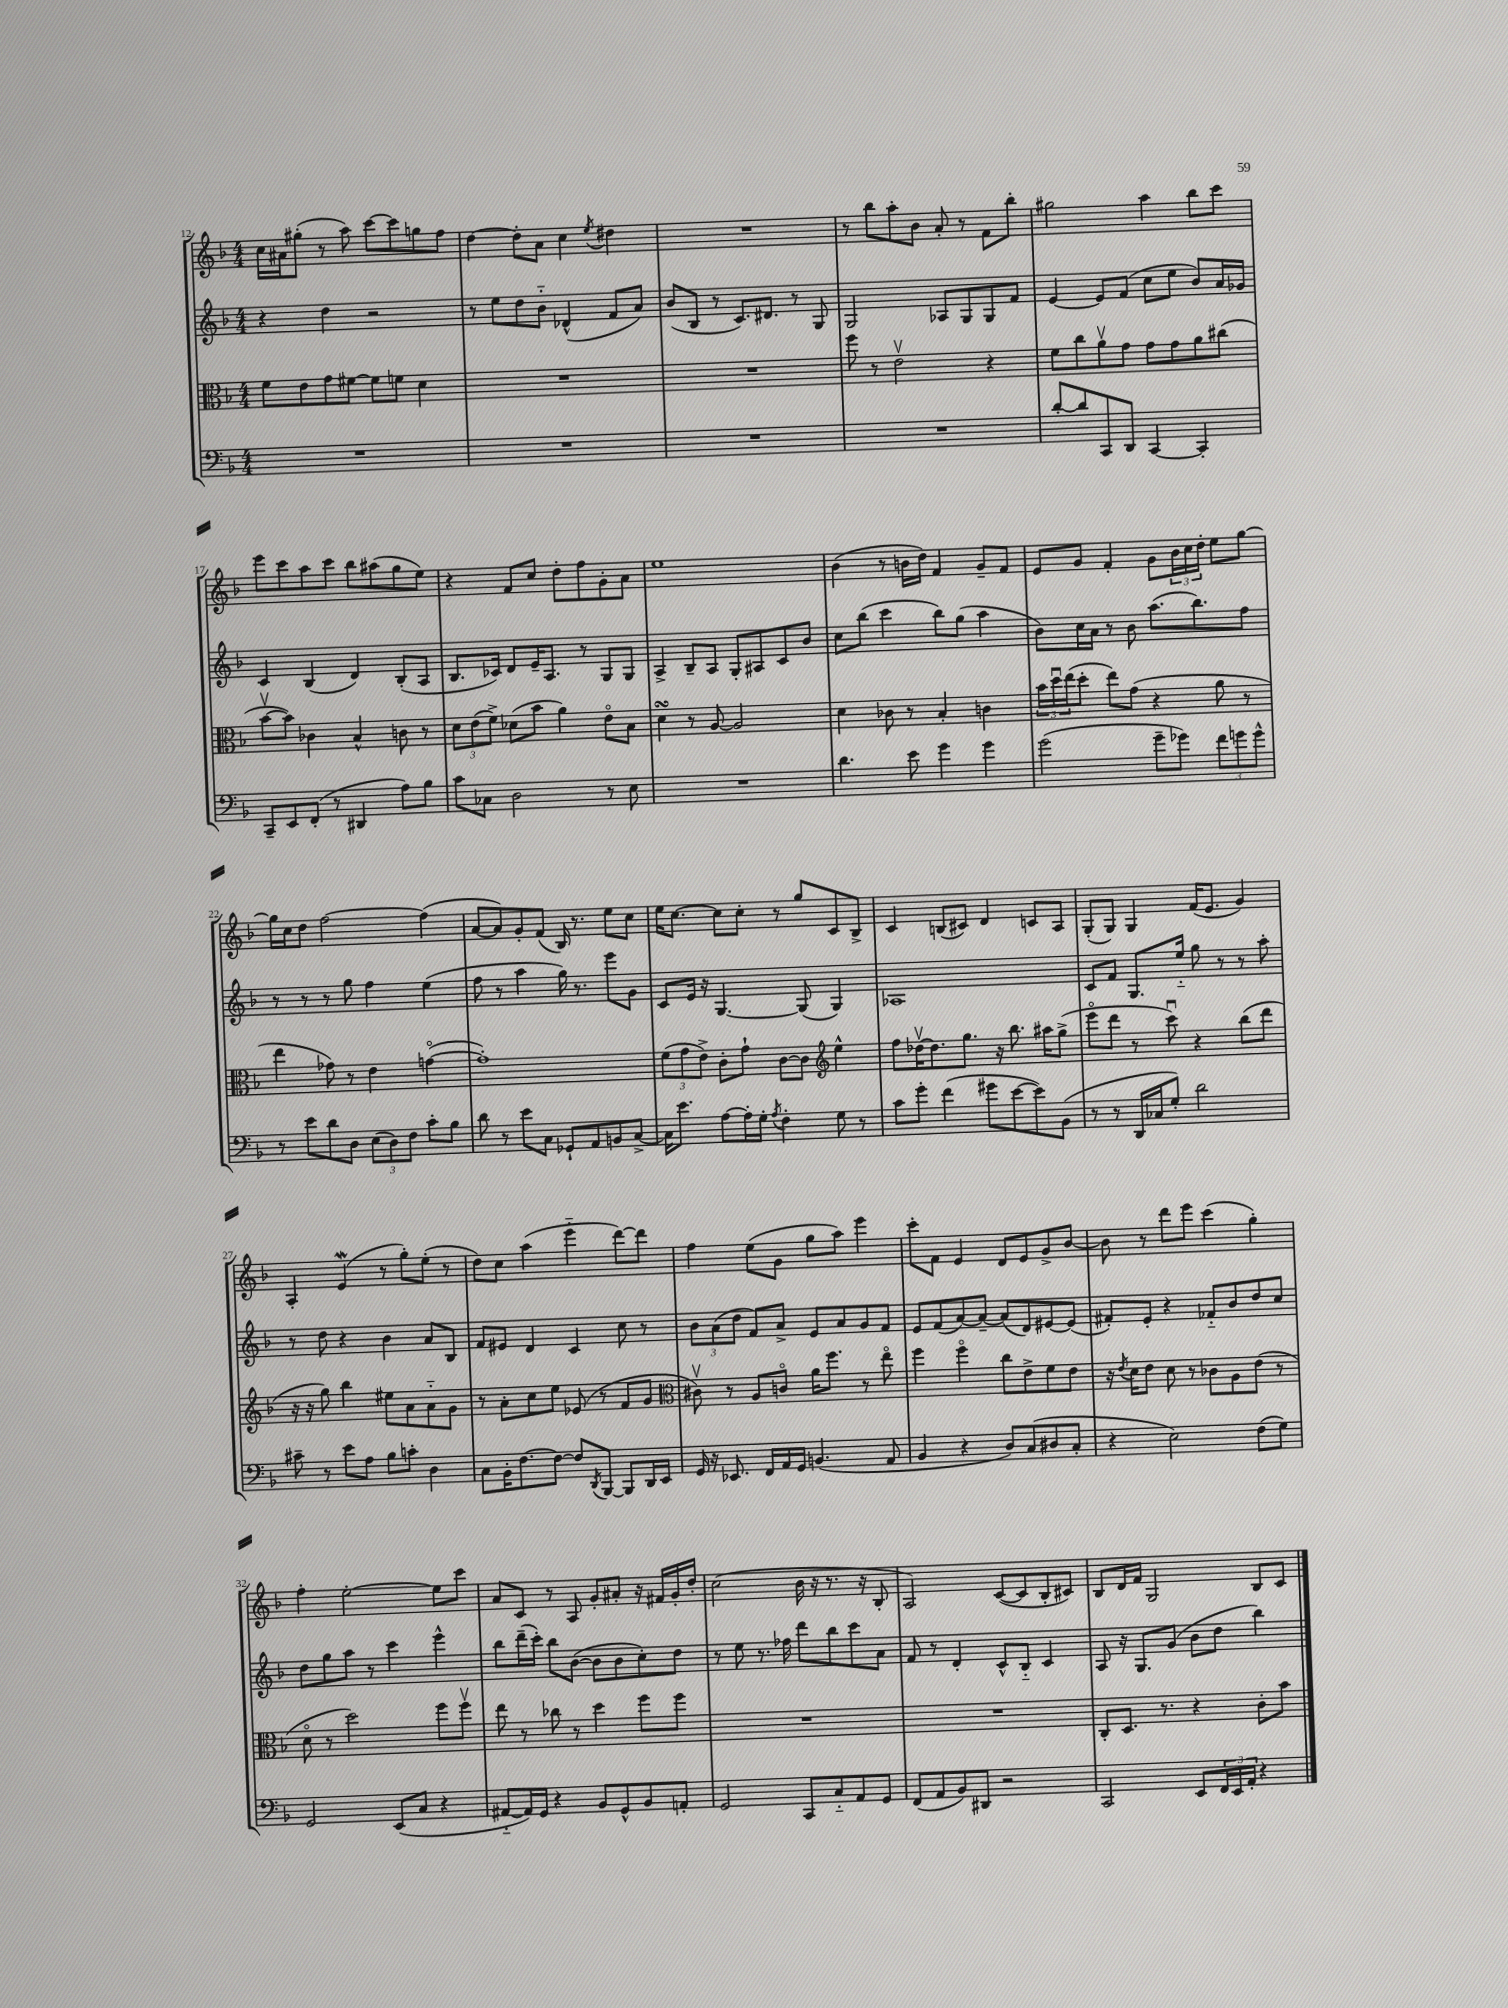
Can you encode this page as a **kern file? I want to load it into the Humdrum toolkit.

**kern	**kern	**kern	**kern
*staff4	*staff3	*staff2	*staff1
*clefF4	*clefC3	*clefG2	*clefG2
*k[b-]	*k[b-]	*k[b-]	*k[b-]
*M4/4	*M4/4	*M4/4	*M4/4
1r	8f\L	4r	16cc\LL
.	.	.	16a#\J
.	8e\	.	(8gg#'\J
.	8g\	4dd\	8r
.	[8f#\J	.	8aa\)
.	8f#\]L	2r	[8ccc\L
.	8f\J	.	8ccc\]
.	4d\	.	8gg\
.	.	.	8ff\J
=	=	=	=
1r	1r	8r	[4dd\
.	.	8ee\L	.
.	.	8dd\	8dd'\]L
.	.	8b-'~\J	8a\J
.	.	(4d-^^/	4cc\
.	.	.	8qee/
.	.	8f/L	4dd#\
.	.	8a/J)	.
=	=	=	=
1r	1r	(8b-/L	1r
.	.	8B-/J	.
.	.	8r	.
.	.	8.c/L)	.
.	.	8.d#/J	.
.	.	8r	.
.	.	8G/	.
=	=	=	=
1r	8ff\	2G/	8r
.	8r	.	8bb-\L
.	2ev\	.	8aa'\
.	.	.	8b-\J
.	.	8A-/L	8a'/
.	.	8G/	8r
.	4r	8G/	8f\L
.	.	8f/J	8bb-'\J
=	=	=	=
[8d'/L	8f\L	[4e/	2gg#\
8d/]	8cc\	.	.
8CC/	8av\	8e/]L	.
8DD/J	8g\J	(8f/J	.
[4CC/	8g\L	8cc\L	4aa\
.	8g\	8ee\J	.
4CC'/]	8a\	8b-/L)	8bb-\L
.	(8cc#\J	16a/L	8ccc\J
.	.	16g-/JJ	.
=	=	=	=
8CC~/L	[8b-v\L	4c/	8eee\L
8EE/	8b-\]J)	.	8ccc\
(8FF'/J	4c-\	(4B-/	8aa\
8r	.	.	8ccc\J
4DD#/	4B-^^/	4d/)	8bb-\L
.	.	.	(8aa#\
8A\L)	8c\	(8B-'/L	8gg\
8B-\J	8r	8A/J	8ee\J)
=	=	=	=
8c\L	12d\L	8.B-/L	4r
.	(12e\	.	.
8C-\J	.	.	.
.	12f^\J)	.	.
.	.	16c-/Jk)	.
2D\	(8d-\L	8d/L	8f/L
.	8b-\J	16e~/K	8cc/J
.	.	8.A/J	.
.	4a\)	.	8dd'\L
.	.	8r	8ff\
8r	8eo\L	8G/L	8g'\
8E\	8B-\J	8G/J	8a\J
=	=	=	=
1r	4d\	4A^/	1ee
.	8r	8B-~/L	.
.	[8A/	8A/J	.
.	2A/]	8G'/L	.
.	.	8A#/	.
.	.	8c/	.
.	.	8b-/J	.
=	=	=	=
4.d\	4d\	8cc\L	(4b-\
.	.	(8bb-\J	.
.	8c-\	4ccc\	8r
8e\	8r	.	16b\LL
.	.	.	16dd\JJ)
4g\	4B-'/	8bb-\L)	4f/
.	.	(8gg\J	.
4g\	4c\	4aa\	8g~/L
.	.	.	8f/J
=	=	=	=
(2g\	24b-\LL	8b-\L)	8e/L
.	24ddu\	.	.
.	(24ee\J	.	.
.	8dd'\J	16cc\L	8g/J
.	.	16a\JJ	.
.	8ee\L)	8r	4f'/
.	(8g\J	8b-\	.
8g~\L	4r	(8.aa\L	8g\L
8g-\J)	.	.	24b-\L
.	.	.	24cc\
.	.	8.bb-\)	.
.	.	.	24dd'\JJ
12f\L	8a\	.	8ee\L
12g\	.	.	.
.	8r	8ff\J	[8gg\J
12g^^\J	.	.	.
=	=	=	=
8r	4ee\	8r	16gg\]LL
.	.	.	16cc\J
8e\L	.	8r	8dd\J
8d\	8g-\)	8r	[2ff\
8D\J	8r	8gg\	.
(12E\L	4e\	4ff\	.
12D\)	.	.	.
12F\J	.	.	.
8c'\L	([4go\	(4ee\	(4ff\]
8B-\J	.	.	.
=	=	=	=
8d\	1g'])	8ff\	[8a/L
8r	.	8r	8a/])
8e\L	.	4aa\	8g'/
8C\J	.	.	(8f/J
8GG-`/L	.	16gg\)	16B-/)
.	.	8.r	8.r
8AA/	.	.	.
8BB/	.	8eee\L	8ee\L
[8C^/J	.	8g\J	8cc\J
=	=	=	=
16C\]LK	(12f\L	8c/L	16ee\LK
8.e\J	.	.	[8.cc\J
.	12g\	.	.
.	.	16e/Jk	.
.	12e^\J)	.	.
.	.	16r	.
[8A\L	8c'\L	[4.G/	8cc\]L
16A'\]L	8g`\J	.	8cc'\J
16G'\JJ	.	.	.
8qA/	.	.	.
4F'\	[8c\L	.	8r
.	8c\]J	(8G/]	8gg/L
*	*clefG2	*	*
8G\	4ee^^\	4G/)	8c/
8r	.	.	8B-^/J
=	=	=	=
8c\L	8ff\L	1A-	4c/
8g'\J	[16dd-v\K	.	.
.	8.dd-\]	.	.
(4f\	.	.	(8B/L
.	8.gg\J	.	8c#/J)
8g#\L	.	.	4d/
.	16r	.	.
[8e\	8.bb-\	.	.
8e\])	.	.	8c/L
.	16aa#\LK	.	.
(8BB-\J	(8gg^\J	.	8A/J
=	=	=	=
8r	8eeeo\L	8c/L	(8G'/L
8r	8ddd\J	8f/J	8G/J)
16DD/LL	8r	8.G/L	4G/
16C-/J	.	.	.
8G'/J)	8cccu\)	.	.
.	.	16ee'~/Jk	.
2d\	4r	8gg\	(16f/LK
.	.	.	8.e/J
.	.	8r	.
.	(8bb-\L	8r	4g/)
.	8ddd\J	8aa'\	.
=	=	=	=
8c#~\	16r	8r	4A'/
.	16r	.	.
8r	8gg\)	8dd\	.
8e\L	4bb-\	4r	(4e/
8A\J	.	.	.
8B-\L	8ee#\L	4b-\	8r
8c'\J	8a\	.	8gg'\L)
4D\	8a'~\	8a/L	(8ee'\J
.	8g\J	8B-/J	8r
=	=	=	=
8C\L	8r	8f/L	8dd\L)
16BB-'\K	8a'\L	8e#/J	8cc\J
[8.F\	.	.	.
.	8cc\	4d/	(4aa\
8F\_J	8ee\J	.	.
8F/]L	(8e-/	4c/	4eee'~\
8qDD/	.	.	.
[8BBB-/J	8r	.	.
8BBB-/]L	8f/L	8cc\	[8ddd\L)
16DD/L	8g/J	8r	8ddd\]J
16EE/JJ	.	.	.
=	=	=	=
*	*clefC3	*	*
16GG/	8c#v\)	12b-\L	4ff\
16r	.	.	.
.	.	(12a\	.
8.EE-/	8r	.	.
.	.	12dd\J	.
.	8A/L	8f/L)	(8ee\L
16FF/LL	.	.	.
16AA/	8co/J	8a^/J	8g\J
16GG/JJ	.	.	.
(4.BB/	16a\LK	8e/L	8gg\L
.	8.ff\J	.	.
.	.	8a/	8aa\J)
.	8r	8g/	4eee\
8AA/	8eeo\	8f/J	.
=	=	=	=
4BB-/	4ff\	8e/L	8ccc'\L
.	.	(8f/	8f\J
4r	4ffo\	[8a/)	4e/
.	.	8a~/_J	.
8D/L)	8cc\L	(8a/]L	8d/L
(8C/	8e^\	8d/)	8e/
8D#/	8f\	[8e#/	8g^/
8C'/J	8e\J	(8e#/]J	[8b-/J
=	=	=	=
4r	16r	8f#'/L)	8b-\]
.	8qe/	.	.
.	16d\LK	.	.
.	8e\J	8e'/J	8r
2E\)	8d\	4r	8ddd\L
.	8r	.	8eee\J
.	8c-\L	8f-'~/L	(4ccc\
.	8A\	8b-/	.
(8F\L	(8e\J	8dd/	4gg'\)
8G\J)	8r	8cc/J	.
=	=	=	=
2GG/	8do\	8dd\L	4ff'\
.	8r	8gg\	.
.	2dd\)	8aa\J	[2ee'\
.	.	8r	.
(8EE/L	.	4ccc\	.
8C/J	.	.	.
4r	8ff\L	4eee^^\	8ee\]L
.	8ffv\J	.	8ccc\J
=	=	=	=
[8AA#'~/L	8ee\	8bb-\L	8a/L
16AA#/]L)	8r	(16ddd~\L	8c/J
16GG/JJ	.	16ccc'\JJ)	.
4r	8cc-\	8bb-\L	8r
.	8r	([8b-\J	8A/
8BB-/L	4dd\	8b-\]L	8g'/L
8GG^^/	.	8b-\	8a#'/J
8BB-/	8ff\L	8cc'\)	16r
.	.	.	16f#/LL
8AA'/J	8ff\J	8dd\J	16g'/
.	.	.	16dd'/JJ
=	=	=	=
2GG/	1r	8r	(2cc\
.	.	8ee\	.
.	.	8.r	.
.	.	16ff-\	.
8CC/L	.	8ddd\L	16b-\
.	.	.	16r
8C'~/	.	8bb-\	8.r
8AA/	.	8ccc\	.
.	.	.	16r
8GG/J	.	8a\J	8B-'/
=	=	=	=
(8FF/L	1r	8f/	2A/)
8AA/	.	8r	.
8BB-/)	.	4d'/	.
8DD#/J	.	.	.
2r	.	8c^^/L	([8c/L
.	.	8B-'~/J	8c/]
.	.	4c/	8B-'/
.	.	.	8c#/J)
=	=	=	=
2CC/	8C'/L	8A/	8B-/L
.	8.D/J	16r	16d/L
.	.	8.G/L	16f/JJ
.	.	.	2G/
.	8.r	.	.
.	.	(8g/J	.
8EE/L	4r	8b-\L	.
24FF/L	.	8dd\J	.
24EE/	.	.	.
24AA'/JJ	.	.	.
4r	8c'\L	4bb-\)	8B-/L
.	8b-\J	.	8c/J
==	==	==	==
*-	*-	*-	*-
